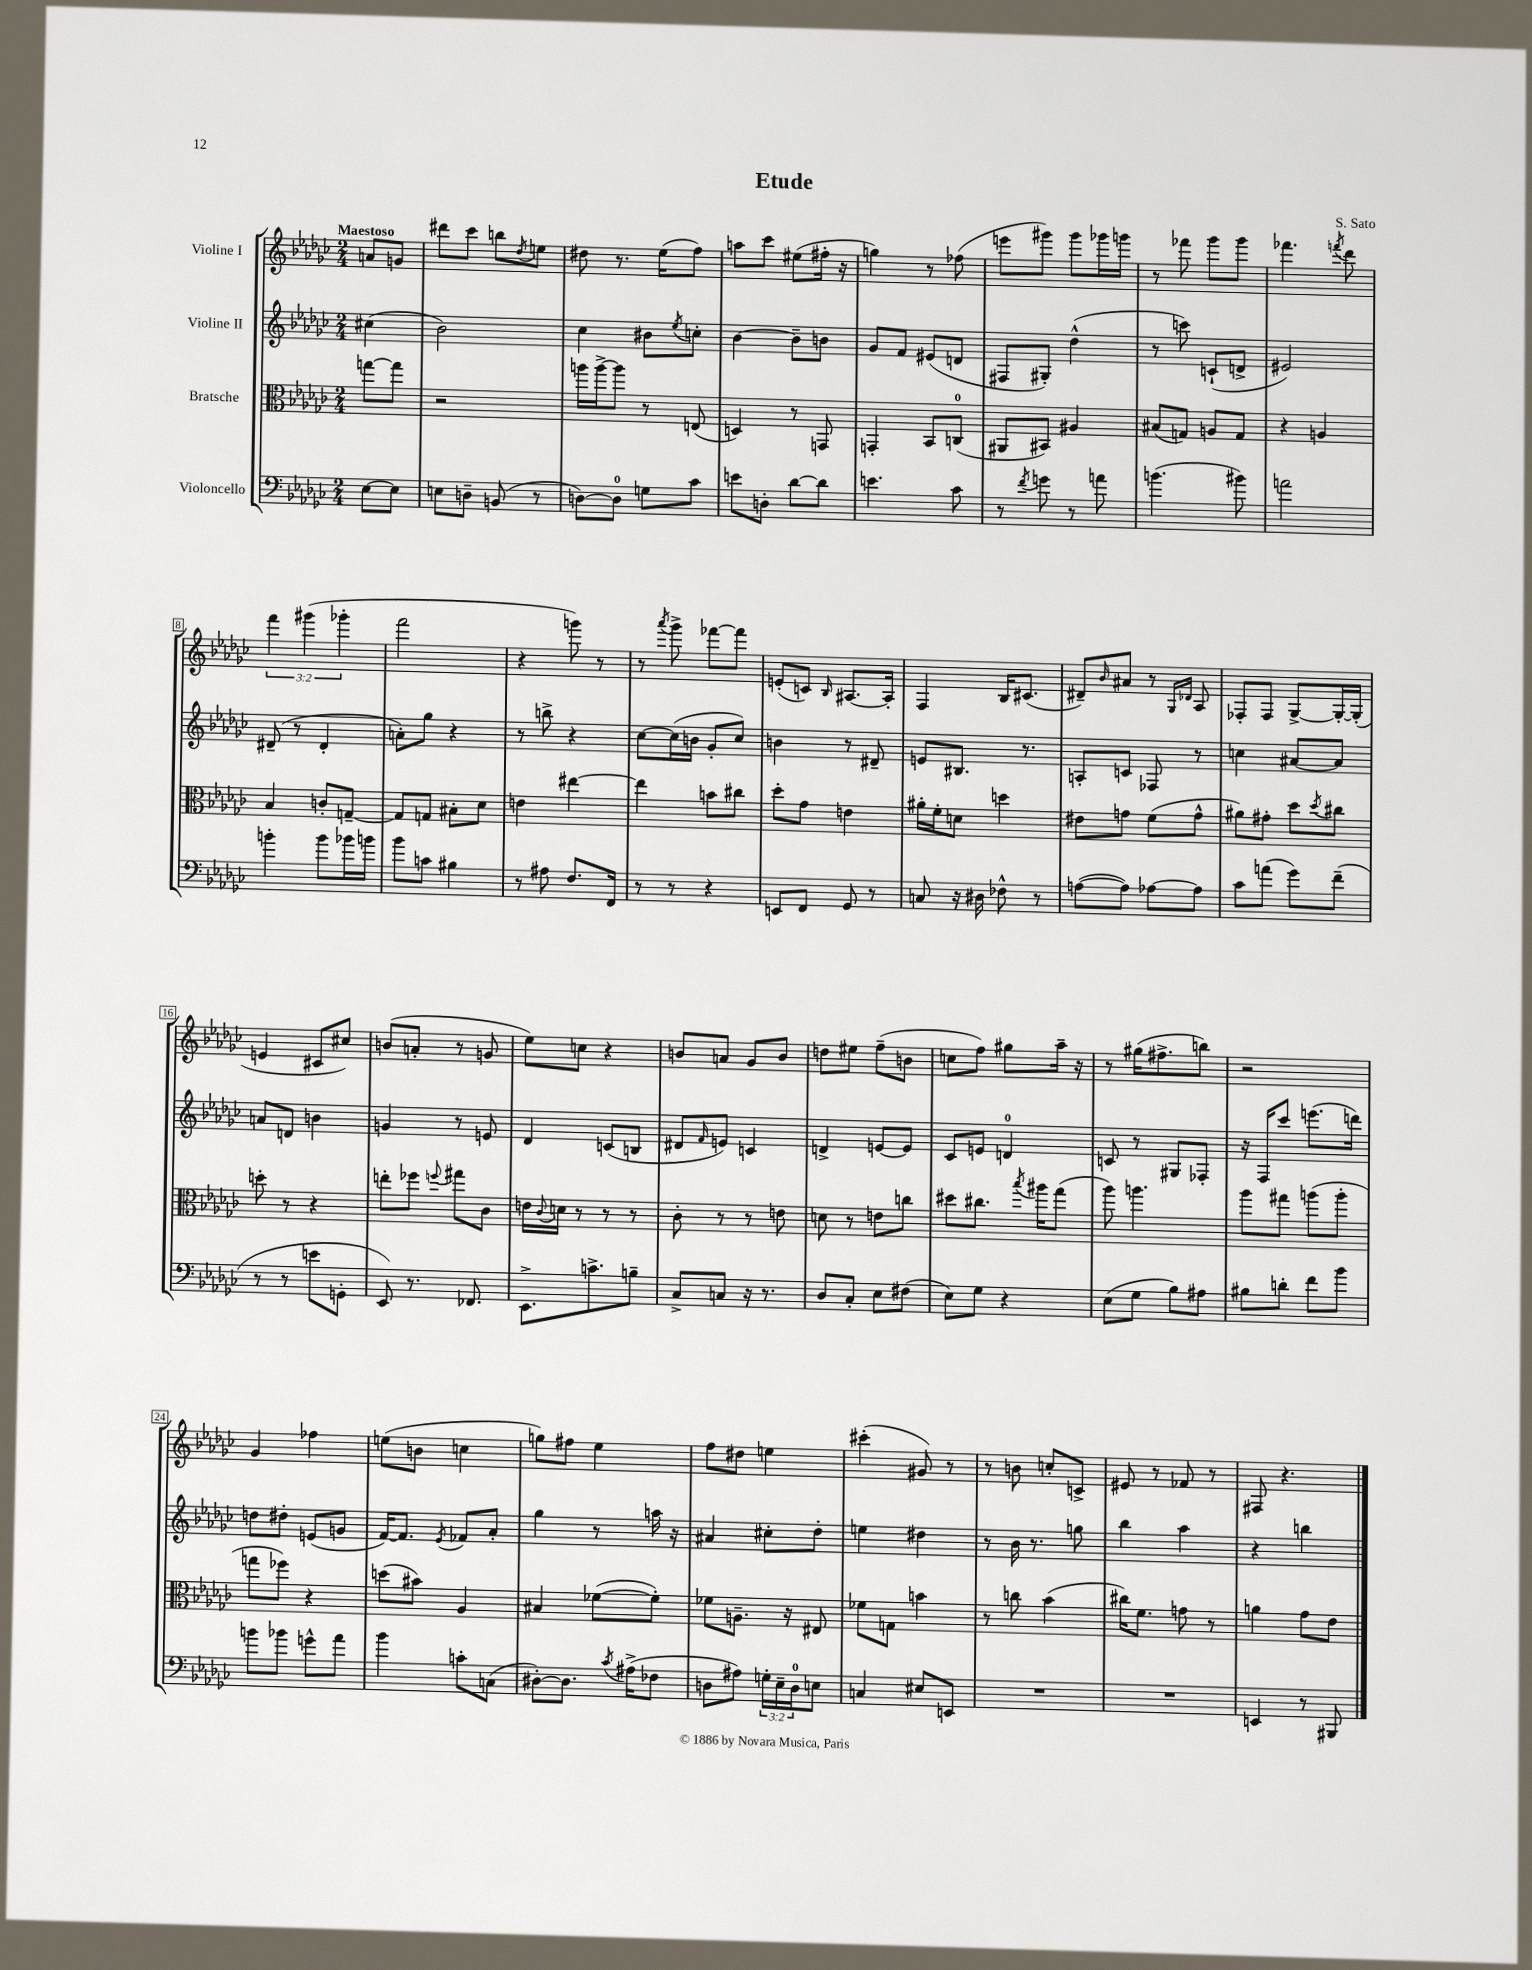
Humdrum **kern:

**kern	**kern	**kern	**kern
*staff4	*staff3	*staff2	*staff1
*clefF4	*clefC3	*clefG2	*clefG2
*k[b-e-a-d-g-c-]	*k[b-e-a-d-g-c-]	*k[b-e-a-d-g-c-]	*k[b-e-a-d-g-c-]
*M2/4	*M2/4	*M2/4	*M2/4
[8E-\L	[8gg\L	(4cc#\	8a/L
8E-\]J	8gg\]J	.	8g/J
=	=	=	=
8E\L	2r	2b-\)	8ddd#\L
8D~\J	.	.	8ccc-\J
(8BB/	.	.	8bb\L
.	.	.	8qdd-/
8r	.	.	8ee\J
=	=	=	=
[8D\L)	16aa\LL	4cc-\	8dd#\
.	[16aa^\J	.	.
8D\]J	8aa\]J	.	8.r
8G\L	8r	8b#\L	.
.	.	.	(16ee-\LK
.	.	8qee-/	.
8c-\J	(8E/	8cc'\J	8ff\J)
=	=	=	=
8e\L	4D/)	[4b-\	8aa\L
8D'\J	.	.	8ccc-\J
[8d-\L	8r	8b-~\]L	(8ee#\L
8d-\]J	8GG/	8b\J	16ff#'\Jk
.	.	.	16r
=	=	=	=
4.e\	4GG'/	8g-/L	4gg\)
.	.	8f/J	.
.	8BB-/L	(8e#/L	8r
8c-\	(8C/J	8d/J	(8ff-\
=	=	=	=
8r	8AA#/L	8F#/L	8eee\L
8qf/	.	.	.
8g\	8BB#/J)	8G#'/J)	8ggg#\J)
8r	4A#/	(4dd-^^\	8ggg#\L
8a\	.	.	16ggg-\L
.	.	.	16ggg\JJ
=	=	=	=
(4.b\	(8B#/L	8r	8r
.	8G/J)	8ccc\)	8fff-\
.	8A/L	(8c`/L	8ggg-\L
8b#\)	8G/J	8d^/J	8ggg-\J
=	=	=	=
2a\	4r	2e#/)	4.fff-\
.	4A/	.	.
.	.	.	8qfff/
.	.	.	8ddd-\
=	=	=	=
4b'\	4B-/	(8d#~/	6fff\
.	.	8r	.
.	.	.	(6ggg#\
8b\L	8c'/L	4d#'/	.
.	.	.	6ggg-'\
16b-\L	[8G~/J	.	.
16b\JJ	.	.	.
=	=	=	=
8b-\L	8G/]L	8a'\L)	2fff\
8c\J	8G/J	8gg-\J	.
4B#\	8B#'\L	4r	.
.	8d-\J	.	.
=	=	=	=
8r	4e\	8r	4r
8A#\	.	8bb^\	.
8.F/L	[4ee#\	4r	8ggg\)
.	.	.	8r
16FF/Jk	.	.	.
=	=	=	=
8r	4ee#\]	[8cc-\L	8r
.	.	.	8qaaa-/
8r	.	(16cc-\]L	8ggg-^\
.	.	16b\JJ	.
4r	8b\L	8g-'/L	[8fff-\L
.	8cc#\J	8cc-/J)	8fff-\]J
=	=	=	=
8EE/L	8dd-'\L	4b\	(8e'/L
8FF/J	8g-\J	.	8c/J)
.	.	.	16qqB-/
8GG-/	4e\	8r	[8.A#/L
8r	.	8d#~/	.
.	.	.	16A#'/]Jk
=	=	=	=
8C/	16a#'\LL	8e/L	4F/
.	16f'\J	.	.
16r	8d\J	8.B#/J	.
16D#\	.	.	.
8F-^^\	4dd\	.	16B-/LK
.	.	8.r	(8.c#/J
8r	.	.	.
=	=	=	=
([8A\L	8e#\L	8A'/L	8d#~/L)
.	.	.	16qqb-/
8A\]J)	8g\J	8c/J	8a#/J
[8A-\L	(8f\L	8F-/	8r
.	.	.	16qqG-/LL
.	.	.	16qqd-/JJ
8A-\]J	8g^^\J	8r	8A-/
=	=	=	=
8c-\L	8a#\L)	4cc\	8F-'/L
(8a\J	8g#'\J	.	8F-/J
8g-\L)	8dd-\L	[8a#/L	[8G-^/L
.	8qdd-/	.	.
(8f~\J	8cc#\J	8a#/]J	16G-'/_L
.	.	.	(16G-'/]JJ
=	=	=	=
8r	8dd'\	8a/L	4e/
8r	8r	8d/J	.
8e\L	4r	4b\	8c#/L
8GG'\J	.	.	8cc#/J)
=	=	=	=
8EE-/)	8ee'\L	4g/	(8b/L
8.r	8ff-\J	.	8a'/J
.	8qqff/	.	.
.	8gg#\L	8r	8r
8.FF-/	.	.	.
.	8c-\J	8e/	8g/
=	=	=	=
8.EE-^\L	16e\LL	4d-/	8ee-\L)
.	8qqc-/	.	.
.	16d\JJ	.	.
.	8r	.	8cc\J
8.c^\	.	.	.
.	8r	(8c/L	4r
8B~\J	8r	8B/J	.
=	=	=	=
8C-^/L	8c-'\	8d#/L	8b/L
.	.	16qqf/	.
8C/J	8r	8e/J)	8a/J
16r	8r	4c/	8g-/L
8.r	.	.	.
.	8e\	.	8b/J
=	=	=	=
8D-/L	8d\	4d^/	8dd\L
8C-'/J	8r	.	8ee#\J
8E-\L	8e\L	[8e/L	(8ff~\L
(8F#\J	8cc\J	8e/]J	8b\J
=	=	=	=
8E-\L)	8dd#\L	8c-/L	8cc\L
8G-\J	8.cc#\J	8e/J	8ff\J)
4r	.	4d/	8gg#\L
.	8qbb-/	.	.
.	16aa#\LK	.	.
.	(8gg-\J	.	16aa-~\Jk
.	.	.	16r
=	=	=	=
(8E-\L	8aa-\)	8c/	8r
8G-\J	4.aa\	8r	(16gg#\LK
.	.	.	8.ff#^\
8B-\L)	.	8G#/L	.
8A#\J	.	8F-'/J	8bb\J)
=	=	=	=
8B#\L	8aa-\L	16r	2r
.	.	16F/LK	.
8d'\J	8gg#\J	8ccc-/J	.
8f\L	(8aa\L	(8.eee\L	.
8b-\J	8aa'\J	.	.
.	.	16ddd\Jk)	.
=	=	=	=
8b\L	8gg\L	8dd\L	4g-/
8b-\J	8ff-\J)	8dd#'\J	.
8g^^\L	4r	(8e/L	4ff-\
8a-\J	.	8g/J	.
=	=	=	=
4b-\	(8dd\L	[16f/LK)	(8ee\L
.	.	8.f/]J	.
.	8b#\J)	.	8b\J
.	.	8qe-/	.
8c'\L	4A-/	8f-/L	4cc\
(8C\J	.	8a-'/J	.
=	=	=	=
[8D#'\L)	4B#/	4gg-\	8gg\L)
8.D#\]J	.	.	8ff#\J
.	([8f-\L	8r	4ee-\
8qc-/	.	.	.
(16A#^\LK	.	.	.
8F-\J	8f-'\]J)	16aa\	.
.	.	16r	.
=	=	=	=
8D\L	8f-\L	4a#/	8ff\L
8A#\J)	8.A~\J	.	8dd#\J
24G'\LL	.	8cc#'\L	4ee\
24E-~\	.	.	.
.	16r	.	.
24D\J	.	.	.
8E\J	8E#/	8dd-'\J	.
=	=	=	=
4C/	8f-\L	4ee\	(4ccc#'\
.	8G\J	.	.
8E#/L	4b\	4dd#\	8g#/)
8EE/J	.	.	8r
=	=	=	=
2r	8r	8r	8r
.	8cc\	16b-\	8b\
.	.	8.r	.
.	(4b-\	.	8cc'/L
.	.	8gg\	8c^/J
=	=	=	=
2r	16cc#\LK)	4bb-\	8e#/
.	8.f\J	.	.
.	.	.	8r
.	8g\	4aa-\	8f-/
.	8r	.	8r
=	=	=	=
4EE/	4a\	4r	8F#/
.	.	.	4.r
8r	8g-\L	4bb\	.
8BBB#/	8e-\J	.	.
==	==	==	==
*-	*-	*-	*-
